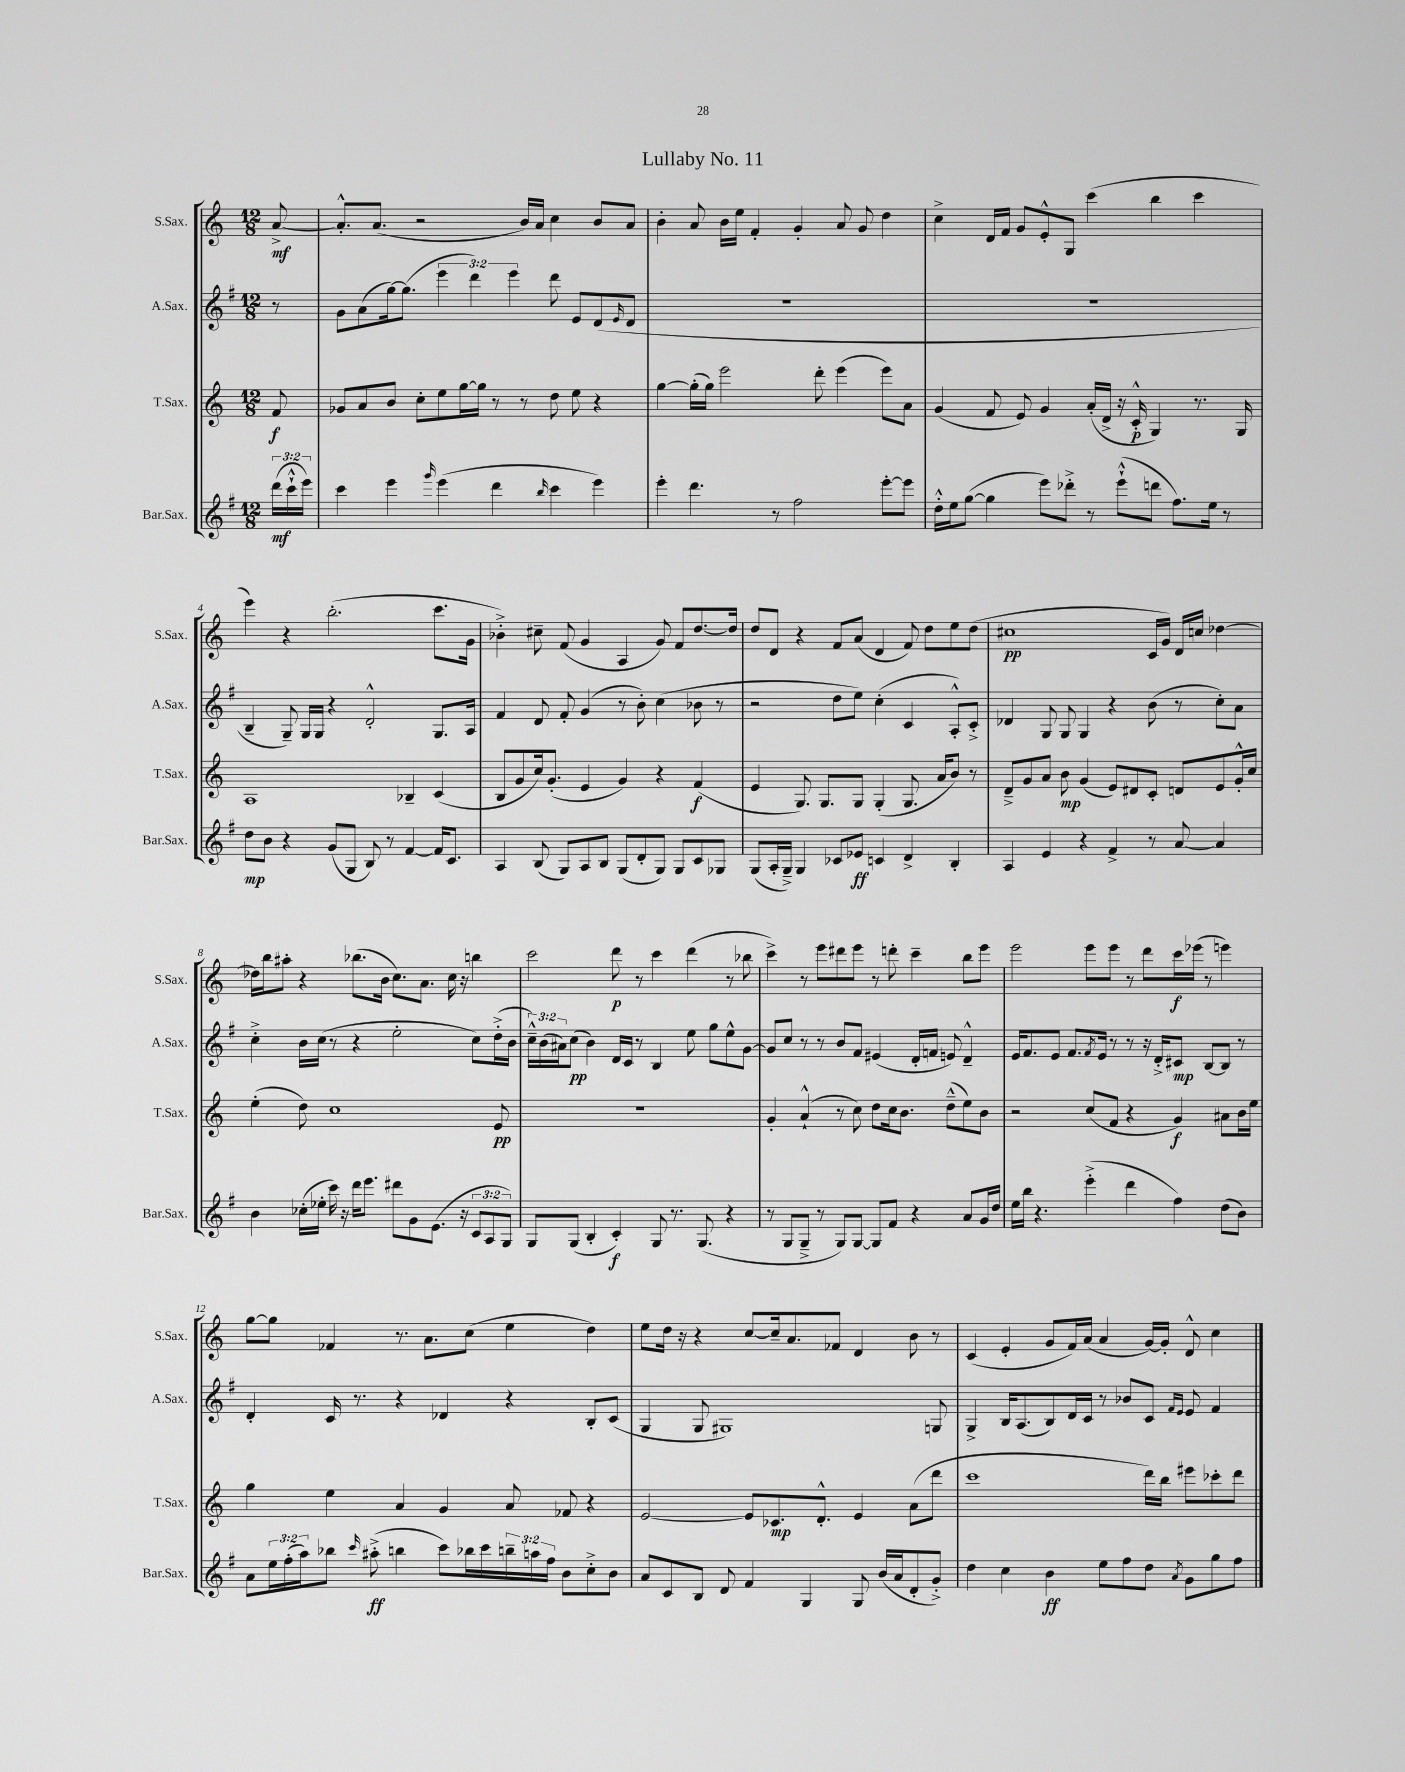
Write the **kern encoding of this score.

**kern	**kern	**kern	**kern
*staff4	*staff3	*staff2	*staff1
*clefG2	*clefG2	*clefG2	*clefG2
*k[f#]	*k[]	*k[f#]	*k[]
*M12/8	*M12/8	*M12/8	*M12/8
(24ddd\LL	8f/	8r	[8a^/
24ccc`^^\	.	.	.
24eee\JJ)	.	.	.
=	=	=	=
4ccc\	8g-/L	8g\L	8.a'^^/]L
.	8a/	(8a\	.
.	.	.	(8.a/J
4eee\	8b/J	[16gg\k)	.
.	.	(8.gg\]J	.
.	8cc'\L	.	2r
16qqggg/	.	.	.
(4eee\	8ee\	6eee\	.
.	[16gg\L	.	.
.	.	6ddd\)	.
.	16gg\]JJ	.	.
4ddd\	8r	.	.
.	.	6eee\	.
.	8r	.	16b/LL)
.	.	.	16a/JJ
16qqbb/	.	.	.
4ccc\	8dd\	8ddd\	4cc\
.	8ee\	8e/L	.
4eee\)	4r	(8d/	8b/L
.	.	16qqe/	.
.	.	8d/J	8a/J
=	=	=	=
4eee'\	[4gg\	1.r	4b'\
4.ddd\	(16gg'\]LL	.	8a/
.	16gg\JJ)	.	.
.	2eee\	.	16b\LL
.	.	.	16ee\JJ
.	.	.	4f'/
8r	.	.	.
2ff#\	.	.	4g'/
.	8ddd'\	.	.
.	(4eee\	.	8a/
.	.	.	8g/
[8eee'\L	8eee\L)	.	4dd\
8eee\]J	8a\J	.	.
=	=	=	=
16dd'^^\LL	(4g/	1.r	4cc^\
16ee\J	.	.	.
([8gg\J	.	.	.
4gg\]	8f/	.	16d/LL
.	.	.	16f/JJ
.	8e/)	.	8g/L
8eee\L)	4g/	.	8e'^^/
8ddd-'^\J	.	.	8G/J
8r	(16a'/LL	.	(4ccc\
.	16d^/JJ	.	.
(8eee`^^\L	16r	.	.
.	16c'^^/	.	.
8ddd\J	4G/)	.	4bb\
8.ff#\L)	.	.	.
.	8.r	.	4ccc\
16ee\Jk	.	.	.
8r	.	.	.
.	16G/	.	.
=	=	=	=
8dd\L	1A	4B~/	4eee\)
8b\J	.	.	.
4r	.	8G~/)	4r
.	.	16G/LL	.
.	.	16G/JJ	.
(8g/L	.	4r	(2.bb'\
8G/J	.	.	.
8B/)	.	2d'^^/	.
8r	.	.	.
[4f#/	4B-~/	.	.
16f#/]LK	(4c/	8.G/L	8.ccc\L
8.c/J	.	.	.
.	.	16A/Jk	16g\Jk
=	=	=	=
4A/	8B/L	4f#/	4b-'^\)
.	8g/	.	.
(8B/	16cc/k)	8d/	8cc#~\
.	(8.g'/J	.	.
8G/L)	.	8f#'/	(8f/
8A/	4e/	(4g/	4g/
8B/J	.	.	.
(8G/L	4g/)	8r	4A/
8d'/	.	8b'\)	.
8G/J)	4r	(4cc\	8g/)
8G/L	.	.	8f/L
8c/	(4f/	8b-\	[8.dd/
8G-/J	.	8r	.
.	.	.	16dd/]Jk
=	=	=	=
(8G/L	4e/	2r	8dd/L
16A'/L	.	.	8d/J
16G~^/JJ)	.	.	.
4G/	8.G/)	.	4r
.	8.G/L	.	.
8c-/L	.	8dd\L	8f/L
8e-/J	8G/J	8ee\J)	(8a/J
4c/	(4G'/	(4cc'\	4d/
4d^/	8.G/	4c/	8f/)
.	.	.	8dd\L
.	16a/LK	.	.
4B'/	8b/J)	8A'^^/L)	8ee\
.	8r	8c'^/J	(8dd\J
=	=	=	=
4A/	8d~^/L	4d-/	1cc#
.	8g/	.	.
4e/	8a/J	8G/	.
.	8b\	8G/	.
4r	(4g/	4G/	.
4f#^/	8e/L)	4r	.
.	8d#/	.	.
8r	8c'/J	(8b\	16c/LL
.	.	.	16g/JJ)
[8a/	8d/L	8r	16d/LL
.	.	.	16cc/JJ
4a/]	8e/	8cc'\L)	[4dd-\
.	16g'^^/L	8a\J	.
.	16cc/JJ	.	.
=	=	=	=
4b\	(4ee'\	4cc'^\	16dd-\]LL
.	.	.	16bb\J
.	.	.	8aa#'\J
(16cc-'\LL	8dd\)	16b\LL	4r
16ee-'\JJ	.	(16cc\JJ	.
16ccc\)	1cc	8r	.
16r	.	.	.
16ddd\LK	.	4r	(8.bb-\L
8.eee\J	.	.	.
.	.	.	16b\Jk
8ddd#\L	.	2ee'\	8.cc\L)
8g\	.	.	.
.	.	.	8.a\J
(8.e\J	.	.	.
.	.	.	16cc\
16r	.	.	16r
12c/L	.	8cc\L)	4bb\
12A/	.	.	.
.	8e/	(16dd'^\L	.
12G/J)	.	.	.
.	.	16b\JJ	.
=	=	=	=
8G/L	1.r	24cc~^^\LL)	2ccc\
.	.	(24b\	.
.	.	24a#\J)	.
(8G/J	.	(8cc\J	.
4B'/	.	4b\)	.
4c'/)	.	16d/LL	8ddd\
.	.	16c/JJ	.
.	.	8r	8r
8G/	.	4B/	4ccc\
8.r	.	.	.
.	.	8ee\	(4ddd\
(8.G/	.	.	.
.	.	8gg\L	.
4r	.	8ee^^\	8r
.	.	[8g\J	8bb-\
=	=	=	=
8r	4g'/	8g/]L	4ccc^\)
8G/L	.	8cc/J	.
8G~^/J	(4a`^^/	8r	8r
8r	.	8r	8eee\L
8G/L)	8r	8b/L	8ddd#\
[8G/J	8cc\)	8f#/J	8eee\J
8G/]L	8dd\L	(4e#/	8r
8f#/J	16cc\k	.	8ddd'\
.	8.b\J	.	.
4r	.	16d'/LL	4ccc~\
.	.	16f/JJ	.
.	(8dd~^^\L	8e/)	.
8a/L	8ee\)	4d~^^/	8bb\L
16g/L	8b\J	.	8eee\J
16dd/JJ	.	.	.
=	=	=	=
16ee\LL	2r	16e/LK	2eee\
16bb\JJ	.	8.f#/	.
4.r	.	.	.
.	.	8e/J	.
.	.	8.f#/L	.
(4eee'^\	(8cc/L	.	8eee\L
.	.	8qf#/	.
.	.	16e/Jk	.
.	8f/J	8r	8eee\J
4ddd\	4r	8r	8r
.	.	16r	8ddd\L
.	.	16d'^/LK	.
4ff#\)	4g/)	8c#/J	16ccc\L
.	.	.	(16eee-\JJ
.	.	[8B/L	8r
(8dd\L	8a#\L	8B/]J	4eee\)
8b\J)	16b\L	8r	.
.	16ee\JJ	.	.
=	=	=	=
8a\L	4gg\	4d'/	[8gg\L
24ee\L	.	.	8gg\]J
(24ff#'\	.	.	.
24aa\J)	.	.	.
8bb-\J	4ee\	16c/	4f-/
.	.	8.r	.
16qqccc/	.	.	.
(8aa#'^\	.	.	.
4bb\	4a/	4r	8.r
.	.	.	8.a\L
8ccc\L)	4g/	4d-/	.
16bb-\L	.	.	(8cc\J
16ccc\	.	.	.
24bb~\	8a/	4r	4ee\
24aa\	.	.	.
24ff#\JJ	.	.	.
8b\L	8f-/	.	.
8cc'^\	4r	8B'/L	4dd\)
8b\J	.	(8c/J	.
=	=	=	=
8a/L	[2e/	4G/	8ee\L
8c/	.	.	16dd\Jk
.	.	.	16r
8B/J	.	8G/	4r
8d/	.	1G#)	.
4f#/	8e/]L	.	[8cc/L
.	8.c-/	.	16cc~/]k
.	.	.	8.a/
4G/	.	.	.
.	8.d'^^/J	.	.
.	.	.	8f-/J
8G/	4e/	.	4d/
(16b/LL	.	.	.
16a/J	.	.	.
8d'/	(8a\L	.	8b\
8g'^/J)	8ddd\J	8G/	8r
=	=	=	=
4dd\	1ccc	4G^/	(4c/
4cc\	.	16B/LK	4e'/
.	.	(8.A/	.
4b\	.	8B/)	8g/L
.	.	16d/L	16f/L)
.	.	16c/JJ	(16a/JJ
8ee\L	.	8r	4a/
8ff#\	.	8b-/L	.
8dd\J	16ddd\LL)	8c/J	[16g/LL)
.	16bb\JJ	.	16g'/]JJ
.	.	16qqf#/LL	.
8qa/	.	16qqe/JJ	.
8g\L	8eee#\L	8e/	8d^^/
8gg\	8ccc-'\	4f#/	4cc\
8ff#\J	8ddd\J	.	.
==	==	==	==
*-	*-	*-	*-
